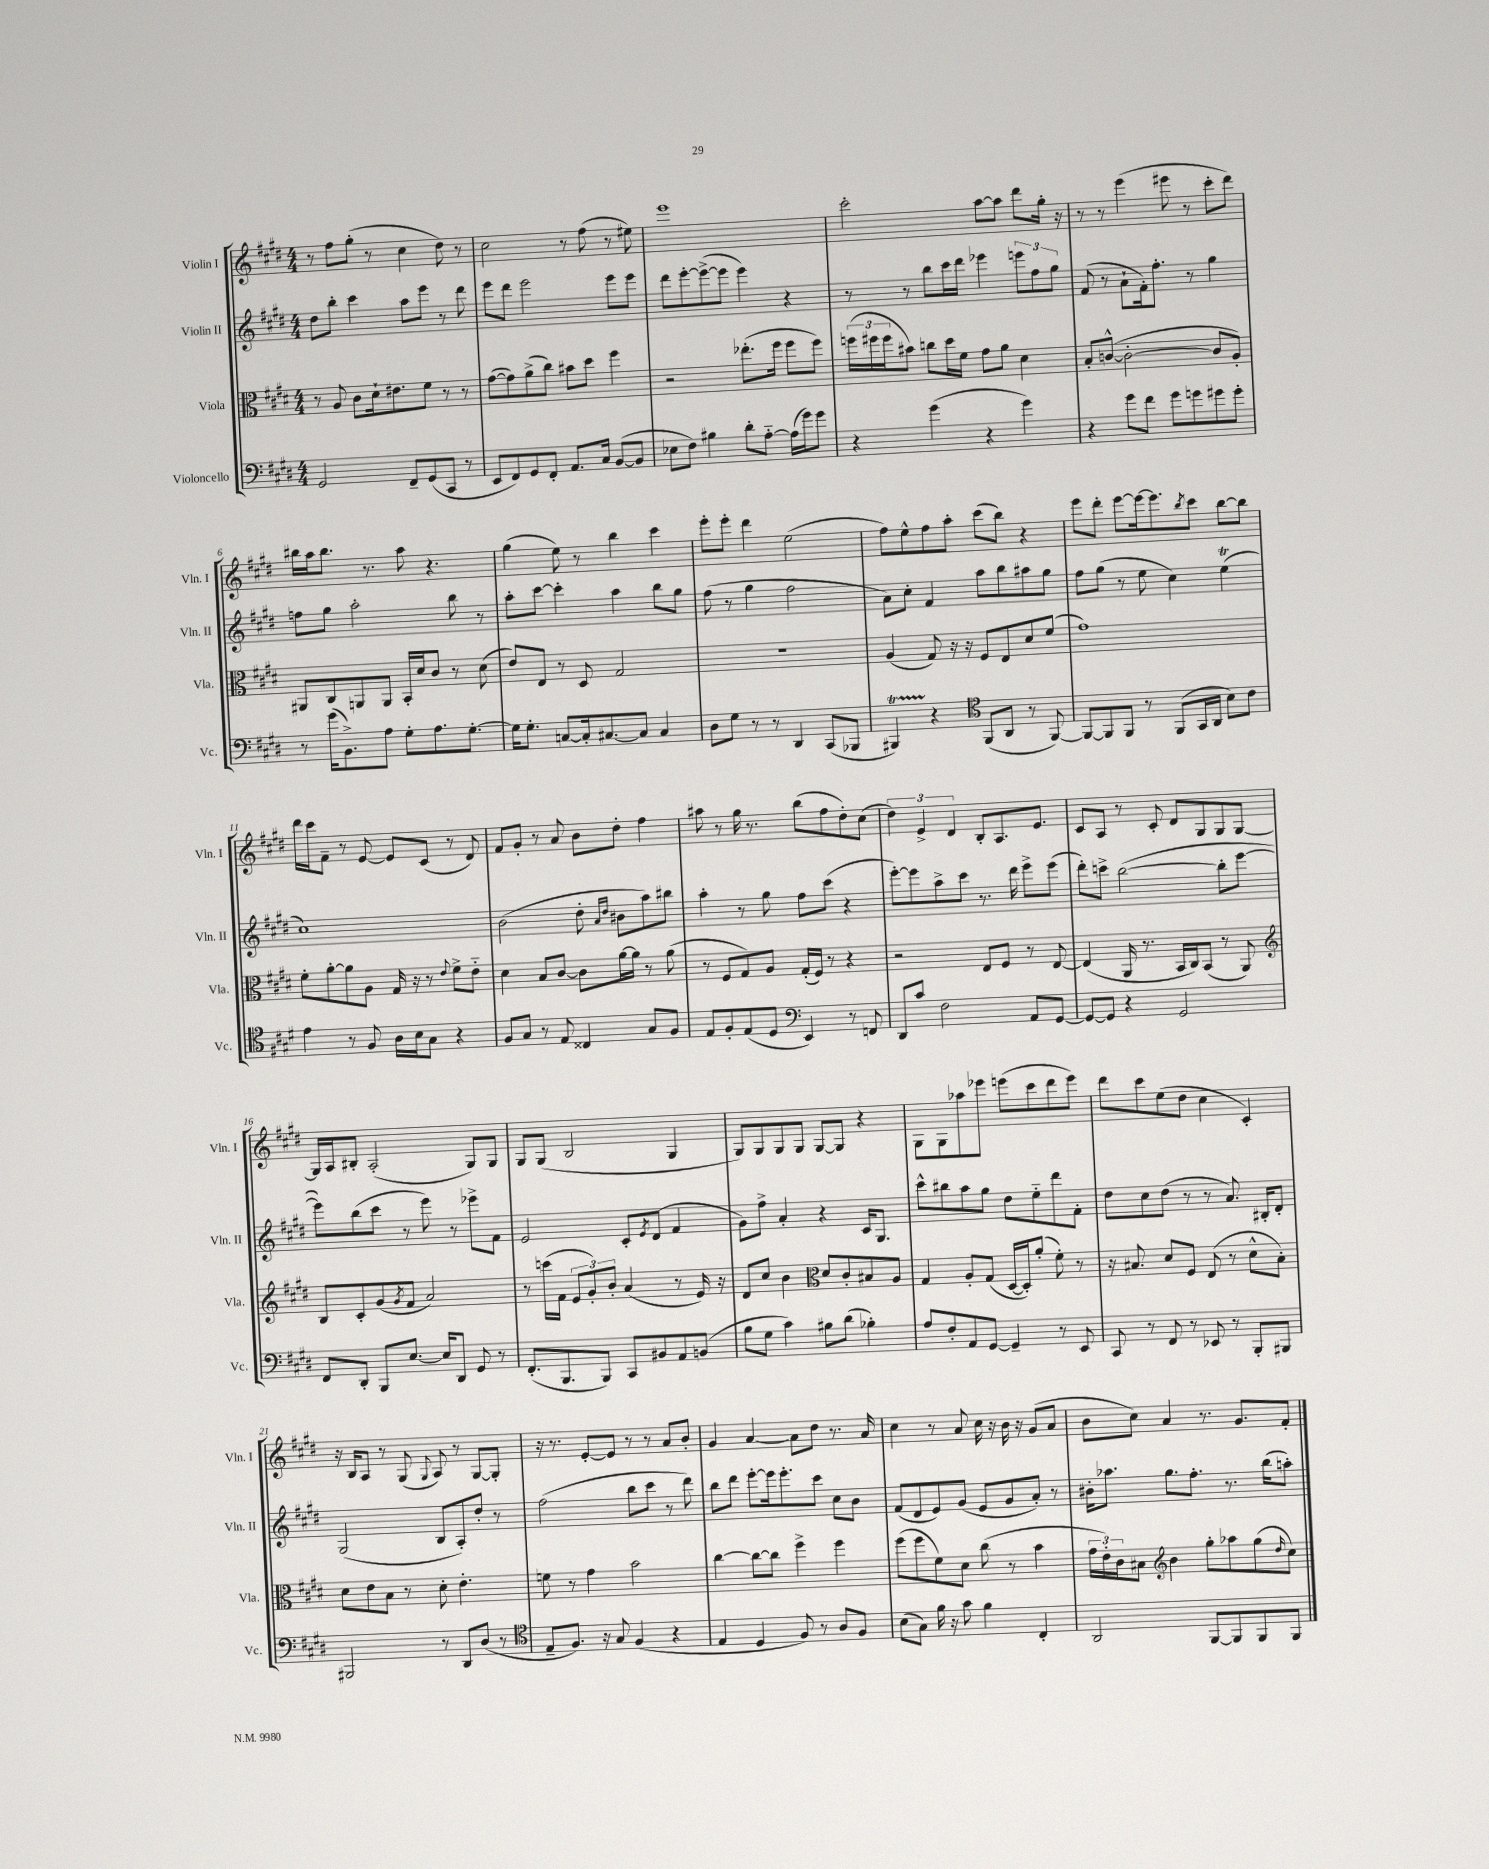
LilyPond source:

<<
\new StaffGroup <<
\new Staff = "s0" \with { instrumentName = "Violin I" shortInstrumentName = "Vln. I" } {
    \clef treble \key e \major \numericTimeSignature \time 4/4
    r8 fis''8 gis''8-.( r8 cis''4 dis''8) r8 |
    cis''2 r8 fis''8( r8 eis''8) |
    e'''1 |
    cis'''2-. a''8~ a''8 dis'''8 gis''16-. r16 |
    r8 r8 e'''4( eis'''8 r8 cis'''8-. dis'''8) |
    bis''16 a''16 bis''8. r8. a''8 r4. |
    gis''4( e''8) r8 b''4 cis'''4 |
    e'''8-. e'''8-. dis'''4 e''2( |
    fis''8) e''8-^ fis''8 a''8-. cis'''8( b''8) r4 |
    e'''8 dis'''8-. e'''8~ e'''16~ e'''8. \acciaccatura { b''8 } cis'''8 b''8~ b''8 |
    dis'''16 cis'''16 fis'8-- r8 e'8~ e'8 cis'8( r8 dis'8) |
    fis'8 gis'8-. r8 a'8 b'8 dis''8-. fis''4 |
    ais''8 r8 gis''16 r8. b''8( fis''8 dis''8-.) cis''8( |
    \tuplet 3/2 { dis''4) e'4-> dis'4 } b8-. a8. e'8. |
    cis'8 a8 r8 cis'8-. dis'8 gis8 gis8 gis8~ |
    gis16 a16 bis8-. a2-.( gis8) gis8 |
    gis8 gis8( b2 gis4 |
    gis8) gis8 gis8 gis8 gis8~ gis8 r4 |
    gis8 gis8 aes''8 ees'''8 e'''8( cis'''8 dis'''8 e'''8) |
    dis'''8 cis'''8 e''8( dis''8 cis''4 cis'4-.) |
    r16 b16 a8 r8 gis8( \appoggiatura { gis8 } a8) r8 gis8~ gis8-. |
    r16 r8. e'8~-. e'8 r8 r8 a'8 b'8-. |
    gis'4 a'4~ a'8 dis''8 r8. a'16 |
    cis''4 r8 a'8 cis''16 r16 b'16 r16 gis'8( a'8 |
    b'8 cis''8) a'4 r8. gis'8. fis'8-. \bar "|." |
}
\new Staff = "s1" \with { instrumentName = "Violin II" shortInstrumentName = "Vln. II" } {
    \clef treble \key e \major \numericTimeSignature \time 4/4
    dis''8 b''8-. cis'''4 a''8 e'''8 r8 dis'''8 |
    e'''8 dis'''8 e'''2 e'''8 e'''8 |
    dis'''8 e'''8~-. e'''8~->( e'''8 e'''4) r4 |
    r8 r8 b''8 cis'''16 dis'''16 ees'''4 \tuplet 3/2 { e'''8 fis''8 gis''8 } |
    fis'8( r8 a'8-! fis'16-.) fis''8.-. r8 gis''4 |
    f''8 gis''8 a''2-. b''8 r8 |
    a''8-. cis'''8~ cis'''4-. a''4 b''8 gis''8 |
    fis''8( r8 gis''4 fis''2 |
    a'8) cis''8-. fis'4 a''8 b''8 ais''8 gis''8 |
    fis''8 gis''8( r8 e''8 cis''4) e''4\trill( |
    cis''1) |
    b'2( dis''8-. \grace { a'16 dis''16 } bis'8 a''8) bis''8 |
    a''4-. r8 gis''8 fis''8 cis'''8( r4 |
    e'''8~-.) e'''8 a''8-> cis'''8 r8. dis'''16 e'''8-> e'''8( |
    dis'''8-.) c'''8-> b''2~( b''8-. e'''8~ |
    e'''8) b''8( cis'''8 r8 e'''8) r8 ees'''8-> fis'8 |
    e'2 cis'8-. \acciaccatura { e'8 } dis'8( fis'4 |
    gis'8) fis''8-> a'4-. r4 cis'16 gis8. |
    cis'''8-^ bis''8 a''8 gis''8 dis''8 e''8-_ dis'''8 fis'8-. |
    dis''8 cis''8 dis''8( r8 r8 a'8.) bis16-. dis'8-. |
    gis2( b8 a8-.) dis''8-. r8 |
    fis''2( b''8 cis'''8 r8 dis'''8) |
    b''8 dis'''8 e'''8~-. e'''16 e'''8.-. cis'''8 cis''8 b'8 |
    fis'8( dis'8 e'8) gis'8( e'8 gis'8 a'8-.) r8 |
    bis'16-. aes''8. gis''8. fis''8.-. r8. b''16( a''8-.) \bar "|." |
}
\new Staff = "s2" \with { instrumentName = "Viola" shortInstrumentName = "Vla." } {
    \clef alto \key e \major \numericTimeSignature \time 4/4
    r8 a8 cis'8 dis'16-! eis'8. fis'8 r8 r8 |
    gis'8~( gis'8) a'8->( cis''8) bis'8 dis''8 fis''4 |
    r2 ees''8.-.( fis''16 fis''8 fis''8) |
    \tuplet 3/2 { f''16( fis''16 fis''16 } bis'8) c''8 dis''16 fis'16 gis'8 a'8 dis'4 |
    b8-. c'8~-^( c'2~-. c'8 a8-.) |
    ais,8 cis8 a,8 a,8 b,16-. dis'16 cis'8 r8 dis'8( |
    e'8) e8 r8 dis8 gis2 |
    R1 |
    a4( gis8) r16 r16 fis8 e8 dis'8 fis'8( |
    gis'1) |
    fis'8-. a'8~-. a'8 a8 gis16 r16 r8 \appoggiatura { e'8 } fis'8-> e'8-_ |
    dis'4 b8 cis'8~ cis'8 a'16~ a'16 r8 a'8( |
    r8 fis8 gis8) a8 gis16-.( fis16) r8 r4 |
    r2 e8 fis8 r8 e8~ |
    e4( a,16 r8. b,16 cis16) b,8( r8 a,8) |
    \clef treble b8 cis'8-. gis'8( \acciaccatura { gis'8 } fis'8 a'2) |
    r8 c'''16( fis'16 \tuplet 3/2 { e'8 gis'8-.) b'8-. } a'4( r8 e'16) r16 |
    dis'8 cis''8 b'4 \clef alto dis'8 cis'8-. bis8 a8 |
    gis4 a8-. gis8( dis16~ dis16-.) a'8-.( fis'8-.) r8 |
    r16 bis8. dis'8 fis8 e8( r8 dis'8-^ bis8-.) |
    dis'8 e'8 b8 r8 dis'8-. e'4.-. |
    f'8 r8 gis'4 b'2 |
    cis''4~ cis''8~ cis''8 fis''4-> fis''4 |
    fis''8( fis''8 fis'8) dis'8 cis''8( r8 b'4 |
    \tuplet 3/2 { gis'16 e'16-.) cis'16 } bis8 \clef treble b'4 gis''8-. aes''8 gis''8( \grace { dis''16 } cis''8) \bar "|." |
}
\new Staff = "s3" \with { instrumentName = "Violoncello" shortInstrumentName = "Vc." } {
    \clef bass \key e \major \numericTimeSignature \time 4/4
    gis,2 fis,8-- gis,8( cis,8 r8 |
    e,8 fis,8) gis,8 fis,8-. a,8. cis16 b,8~( b,8 |
    ees8 fis8) bis4 dis'8-. a8~-_ a16( gis'16) gis'8 |
    r4 gis'4( r4 gis'4) |
    r4 gis'8 fis'8 gis'8 g'8 gis'8 gis'8-. |
    r8 gis'16( b,8.->) a8 gis8-. a8. gis8.~-. |
    gis16 gis8.-. c8~ c16-. cis8.~ cis8 cis4 |
    dis8 gis8 r8 r8 dis,4 cis,8( bes,,8 |
    bis,,4\startTrillSpan) r4\stopTrillSpan \clef tenor fis,8( a,8 r8 fis,8~) |
    fis,8~ fis,8 fis,8 r8 fis,8( gis,16 a,16 b8) cis'8 |
    e'4 r8 fis8 a16 b16 gis8 r4 |
    fis8 gis8 r8 e8 cisis4 gis8 fis8 |
    e8 fis8-. e8( dis8 \clef bass e,4) r8 f,8 |
    dis,8 cis'8 fis2 a,8 gis,8~ |
    gis,8~ gis,8 r4 gis,2 |
    fis,8 dis,8-. b,,8 e8.~ e16 dis,8 gis,8 r8 |
    fis,8.-.( b,,8. b,,8) cis,8 bis,8 a,8 b,8( |
    b8 gis8 cis'4) bis8 dis'8( bes4-.) |
    a8 fis8-. a,8 gis,8~ gis,4-- r8 e,8 |
    cis,8 r8 fis,8 r8 ees,8 r8 b,,8-. bis,,8 |
    bis,,2 r8 dis,8 dis8( r8 |
    \clef tenor e8-- fis8.) r16 gis8 fis4( r4 |
    e4 dis4 fis8) r8 a8 fis8 |
    b8( gis8) fis'16 r16 gis'8 fis'4 cis4-. |
    a,2 fis,8~ fis,8 fis,8 fis,8 \bar "|." |
}
>>
>>
